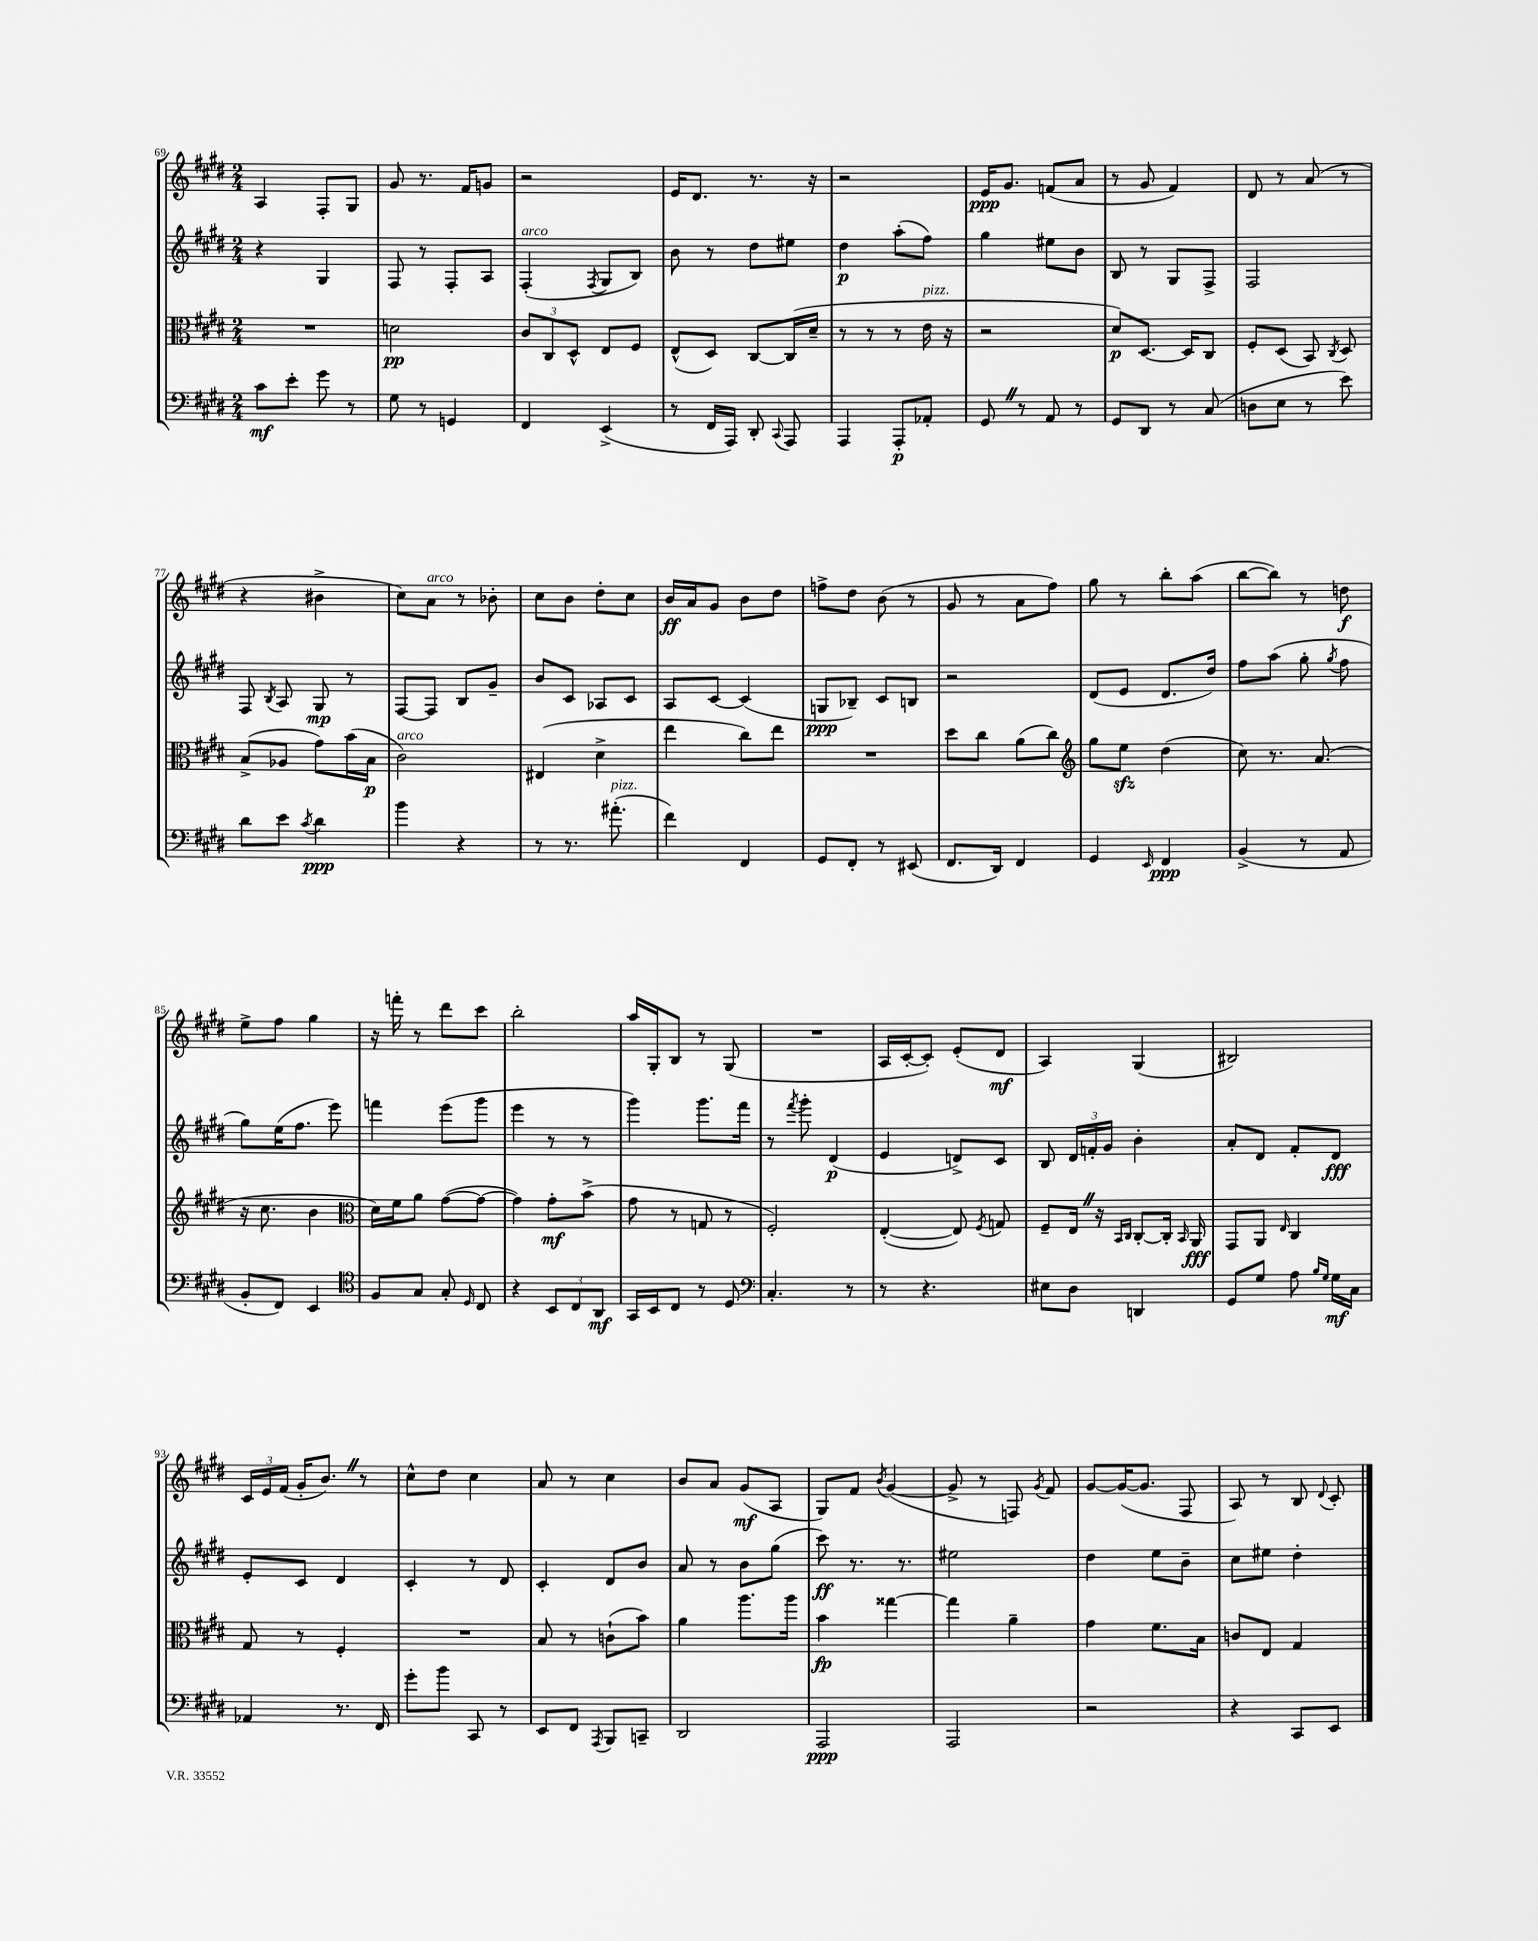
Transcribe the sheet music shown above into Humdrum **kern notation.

**kern	**dynam	**kern	**dynam	**kern	**dynam	**kern	**dynam
*part4	*part4	*part3	*part3	*part2	*part2	*part1	*part1
*staff4	*staff4	*staff3	*staff3	*staff2	*staff2	*staff1	*staff1
*clefF4	*	*clefC3	*	*clefG2	*	*clefG2	*
*k[f#c#g#d#]	*	*k[f#c#g#d#]	*	*k[f#c#g#d#]	*	*k[f#c#g#d#]	*
*M2/4	*	*M2/4	*	*M2/4	*	*M2/4	*
=69	=69	=69	=69	=69	=69	=69	=69
8c#\L	mf	2r	.	4r	.	4A/	.
8e'\J	.	.	.	.	.	.	.
8g#\	.	.	.	4G#/	.	8F#'/L	.
8r	.	.	.	.	.	8G#/J	.
=70	=70	=70	=70	=70	=70	=70	=70
8G#\	.	2dn\	pp	8F#/	.	8g#/	.
8r	.	.	.	8r	.	8.r	.
4GGn/	.	.	.	8F#'/L	.	.	.
.	.	.	.	.	.	16f#/KL	.
.	.	.	.	8A/J	.	8gn/J	.
=71	=71	=71	=71	=71	=71	=71	=71
!	!	!	!	!LO:TX:a:i:t=arco	!	!	!
4FF#/	.	12c#/L	.	(4F#'/	.	2r	.
.	.	12C#/	.	.	.	.	.
.	.	12D#^^/J	.	.	.	.	.
.	.	.	.	8qF#/	.	.	.
(4EE^/	.	8E/L	.	8G#/L	.	.	.
.	.	8F#/J	.	8B/J)	.	.	.
=72	=72	=72	=72	=72	=72	=72	=72
8r	.	(8E^^/L	.	8b\	.	16e/KL	.
.	.	.	.	.	.	8.d#/J	.
16FF#/LL	.	8D#/J)	.	8r	.	.	.
16AAA/JJ)	.	.	.	.	.	.	.
8DD#'/	.	[8C#/L	.	8dd#\L	.	8.r	.
8qqCC#/	.	.	.	.	.	.	.
8AAA/	.	(16C#/L]	.	8ee#X\J	.	.	.
.	.	16d#~/JJ	.	.	.	16r	.
=73	=73	=73	=73	=73	=73	=73	=73
4AAA/	.	8r	.	4dd#\	p	2r	.
.	.	8r	.	.	.	.	.
8AAA'/L	p	8r	.	(8aa'\L	.	.	.
!	!	!LO:TX:a:i:t=pizz.	!	!	!	!	!
8AA-X'/J	.	16e\	.	8ff#\J)	.	.	.
.	.	16r	.	.	.	.	.
=74	=74	=74	=74	=74	=74	=74	=74
8GG#Z/	.	2r	.	4gg#\	.	16e/KL	ppp
.	.	.	.	.	.	8.g#/J	.
8r	.	.	.	.	.	.	.
8AA/	.	.	.	8ee#X\L	.	(8fn/L	.
8r	.	.	.	8b\J	.	8a/J	.
=75	=75	=75	=75	=75	=75	=75	=75
8GG#/L	.	8d#/L)	p	8B/	.	8r	.
8DD#/J	.	[8.D#/J	.	8r	.	8g#/	.
8r	.	.	.	8G#/L	.	4f#/)	.
.	.	16D#/KL]	.	.	.	.	.
(8C#/	.	8C#/J	.	8F#^/J	.	.	.
=76	=76	=76	=76	=76	=76	=76	=76
8Dn\L	.	8F#'/L	.	2F#/	.	8d#/	.
8E\J	.	(8D#/J	.	.	.	8r	.
8r	.	8BB/)	.	.	.	(8a/	.
.	.	8qC#/	.	.	.	.	.
8e\)	.	8D#/	.	.	.	8r	.
!!LO:LB:g=z
=77	=77	=77	=77	=77	=77	=77	=77
8d#\L	.	(8B^/L	.	8F#/	.	4r	.
.	.	.	.	8qB/	.	.	.
8e\J	.	8A-X/J	.	8A/	.	.	.
8qc#/	.	.	.	.	.	.	.
4d#\	ppp	8g#\L)	.	8G#/	mp	4b#X^\	.
.	.	(16b\L	.	8r	.	.	.
.	.	16B\JJ	p	.	.	.	.
=78	=78	=78	=78	=78	=78	=78	=78
!	!	!LO:TX:a:i:t=arco	!	!	!	!	!
4b\	.	2c#\)	.	[8F#/L	.	8cc#\L)	.
!	!	!	!	!	!	!LO:TX:a:i:t=arco	!
.	.	.	.	8F#/J]	.	8a\J	.
4r	.	.	.	8B/L	.	8r	.
.	.	.	.	8g#~/J	.	8b-X'\	.
=79	=79	=79	=79	=79	=79	=79	=79
8r	.	(4E#X/	.	8b/L	.	8cc#\L	.
8.r	.	.	.	8c#/J	.	8b\J	.
.	.	4d#^\	.	8A-X/L	.	8dd#'\L	.
!LO:TX:a:i:t=pizz.	!	!	!	!	!	!	!
(8.a#X'\	.	.	.	.	.	.	.
.	.	.	.	8c#/J	.	8cc#\J	.
=80	=80	=80	=80	=80	=80	=80	=80
4f#\)	.	4ee\	.	8A/L	.	16b/LL	ff
.	.	.	.	.	.	16a/J	.
.	.	.	.	[8c#/J	.	8g#/J	.
4FF#/	.	8cc#\L)	.	(4c#/]	.	8b\L	.
.	.	8ee\J	.	.	.	8dd#\J	.
=81	=81	=81	=81	=81	=81	=81	=81
8GG#/L	.	2r	.	8Gn/L	ppp	8ffn^\L	.
8FF#'/J	.	.	.	8B-X~/J)	.	8dd#\J	.
8r	.	.	.	8c#/L	.	(8b\	.
(8EE#X/	.	.	.	8Bn/J	.	8r	.
=82	=82	=82	=82	=82	=82	=82	=82
8.FF#/L	.	8dd#\L	.	2r	.	8g#/	.
.	.	8cc#\J	.	.	.	8r	.
16DD#/Jk)	.	.	.	.	.	.	.
4FF#/	.	(8a\L	.	.	.	8a\L	.
.	.	8cc#\J)	.	.	.	8ff#\J)	.
=83	=83	=83	=83	=83	=83	=83	=83
*	*	*clefG2	*	*	*	*	*
4GG#/	.	8gg#\L	.	(8d#/L	.	8gg#\	.
.	.	8eezz\J	.	8e/J	.	8r	.
16qqEE/	.	.	.	.	.	.	.
4FF#/	ppp	(4dd#\	.	8.d#/L	.	8bb'\L	.
.	.	.	.	.	.	(8aa\J	.
.	.	.	.	16dd#/Jk)	.	.	.
=84	=84	=84	=84	=84	=84	=84	=84
(4BB^/	.	8cc#\)	.	8ff#\L	.	[8bb\L	.
.	.	8.r	.	(8aa\J	.	8bb\J])	.
8r	.	.	.	8gg#'\	.	8r	.
.	.	(8.a/	.	.	.	.	.
.	.	.	.	8qgg#/	.	.	.
8AA/	.	.	.	8ff#\	.	8ddn\	f
!!LO:LB:g=z
=85	=85	=85	=85	=85	=85	=85	=85
8BB'/L	.	16r	.	8gg#\L)	.	8ee^\L	.
.	.	8.cc#\	.	.	.	.	.
8FF#/J)	.	.	.	(16ee\K	.	8ff#\J	.
.	.	.	.	8.ff#\J	.	.	.
4EE/	.	4b\	.	.	.	4gg#\	.
.	.	.	.	8eee\)	.	.	.
=86	=86	=86	=86	=86	=86	=86	=86
*clefC4	*	*clefC3	*	*	*	*	*
8F#/L	.	16d#\LL)	.	4fffn\	.	16r	.
.	.	16f#\J	.	.	.	16fffn'\	.
8G#/J	.	8a\J	.	.	.	8r	.
8G#'/	.	([8g#\L	.	(8eee\L	.	8ddd#\L	.
16qqD#/	.	.	.	.	.	.	.
8C#/	.	8g#\J_	.	8ggg#\J	.	8ccc#\J	.
=87	=87	=87	=87	=87	=87	=87	=87
4r	.	4g#\])	.	4eee\	.	2bb'\	.
12BB/L	.	8g#'\L	mf	8r	.	.	.
12C#/	.	.	.	.	.	.	.
.	.	(8b^\J	.	8r	.	.	.
12AA/J	mf	.	.	.	.	.	.
=88	=88	=88	=88	=88	=88	=88	=88
16GG#/LL	.	8g#\	.	4ggg#\)	.	16aa/LL	.
16BB/J	.	.	.	.	.	16G#'/J	.
8C#/J	.	8r	.	.	.	8B/J	.
8r	.	8Gn/	.	8.ggg#\L	.	8r	.
8D#/	.	8r	.	.	.	(8G#/	.
.	.	.	.	16fff#\Jk	.	.	.
=89	=89	=89	=89	=89	=89	=89	=89
*clefF4	*	*	*	*	*	*	*
4.C#'/	.	2F#'/)	.	8r	.	2r	.
.	.	.	.	8qfff#/	.	.	.
.	.	.	.	8ggg#'\	.	.	.
.	.	.	.	(4d#/	p	.	.
8r	.	.	.	.	.	.	.
=90	=90	=90	=90	=90	=90	=90	=90
8r	.	([4E'/	.	4e/	.	16A/LL	.
.	.	.	.	.	.	[16c#'/J	.
4.r	.	.	.	.	.	8c#'/J])	.
.	.	8E/])	.	8dn^/L)	.	(8e'/L	.
.	.	8qF#/	.	.	.	.	.
.	.	8Gn/	.	8c#/J	.	8d#/J	mf
=91	=91	=91	=91	=91	=91	=91	=91
8E#X\L	.	8F#~/L	.	8B/	.	4A/)	.
8D#\J	.	16EZ/Jk	.	24d#/LL	.	.	.
.	.	.	.	24fn'/	.	.	.
.	.	16r	.	.	.	.	.
.	.	.	.	24g#/JJ	.	.	.
.	.	16qqBB/LL	.	.	.	.	.
.	.	16qqC#/JJ	.	.	.	.	.
4DDn/	.	[8C#'/L	.	4b'\	.	(4G#/	.
.	.	16C#'/Jk]	.	.	.	.	.
.	.	16qqBB/	.	.	.	.	.
.	.	16AA/	fff	.	.	.	.
=92	=92	=92	=92	=92	=92	=92	=92
8GG#/L	.	8GG#/L	.	8a'/L	.	2B#X/)	.
8G#/J	.	8AA/J	.	8d#/J	.	.	.
.	.	16qqE/	.	.	.	.	.
8A\	.	4C#/	.	8f#'/L	.	.	.
16qqB/LL	.	.	.	.	.	.	.
16qqG#/JJ	.	.	.	.	.	.	.
16G#\LL	mf	.	.	8d#/J	fff	.	.
16C#\JJ	.	.	.	.	.	.	.
!!LO:LB:g=z
=93	=93	=93	=93	=93	=93	=93	=93
4AA-X/	.	8G#/	.	8e'/L	.	24c#/LL	.
.	.	.	.	.	.	24e/	.
.	.	.	.	.	.	(24f#/JJ	.
.	.	8r	.	8c#/J	.	16g#'/KL	.
.	.	.	.	.	.	8.bZ/J)	.
8.r	.	4F#'/	.	4d#/	.	.	.
.	.	.	.	.	.	8r	.
16FF#/	.	.	.	.	.	.	.
=94	=94	=94	=94	=94	=94	=94	=94
8g#'\L	.	2r	.	4c#'/	.	8cc#^^\L	.
8b\J	.	.	.	.	.	8dd#\J	.
8CC#/	.	.	.	8r	.	4cc#\	.
8r	.	.	.	8d#/	.	.	.
=95	=95	=95	=95	=95	=95	=95	=95
8EE/L	.	8B/	.	4c#'/	.	8a/	.
8FF#/J	.	8r	.	.	.	8r	.
8qAAA/	.	.	.	.	.	.	.
8BBB/L	.	(8cn`\L	.	8d#/L	.	4cc#\	.
8CCn~/J	.	8b\J)	.	8b/J	.	.	.
=96	=96	=96	=96	=96	=96	=96	=96
2DD#/	.	4a\	.	8a/	.	8b/L	.
.	.	.	.	8r	.	8a/J	.
.	.	8.aa\L	.	8b\L	.	(8g#/L	mf
.	.	.	.	(8gg#\J	.	8A/J	.
.	.	16aa\Jk	.	.	.	.	.
=97	=97	=97	=97	=97	=97	=97	=97
2AAA/	ppp	4b\	fp	8ccc#\)	ff	8G#/L)	.
.	.	.	.	8.r	.	8f#/J	.
.	.	.	.	.	.	8qb/	.
.	.	[4gg##X\	.	.	.	([4g#/	.
.	.	.	.	8.r	.	.	.
=98	=98	=98	=98	=98	=98	=98	=98
2AAA/	.	4gg##\]	.	2ee#X\	.	8g#^/]	.
.	.	.	.	.	.	8r	.
.	.	4a~\	.	.	.	8Fn/)	.
.	.	.	.	.	.	8qg#/	.
.	.	.	.	.	.	8f#/	.
=99	=99	=99	=99	=99	=99	=99	=99
2r	.	4g#\	.	4dd#\	.	[8g#/L	.
.	.	.	.	.	.	(16g#/K_	.
.	.	.	.	.	.	8.g#/J]	.
.	.	8.f#\L	.	8ee\L	.	.	.
.	.	.	.	8b~\J	.	8F#/	.
.	.	16B\Jk	.	.	.	.	.
=100	=100	=100	=100	=100	=100	=100	=100
4r	.	8cn/L	.	8cc#\L	.	8A/)	.
.	.	8E/J	.	8ee#X\J	.	8r	.
8CC#/L	.	4G#/	.	4dd#'\	.	8B/	.
.	.	.	.	.	.	8qqd#/	.
8EE/J	.	.	.	.	.	8c#'/	.
==	==	==	==	==	==	==	==
*-	*-	*-	*-	*-	*-	*-	*-
